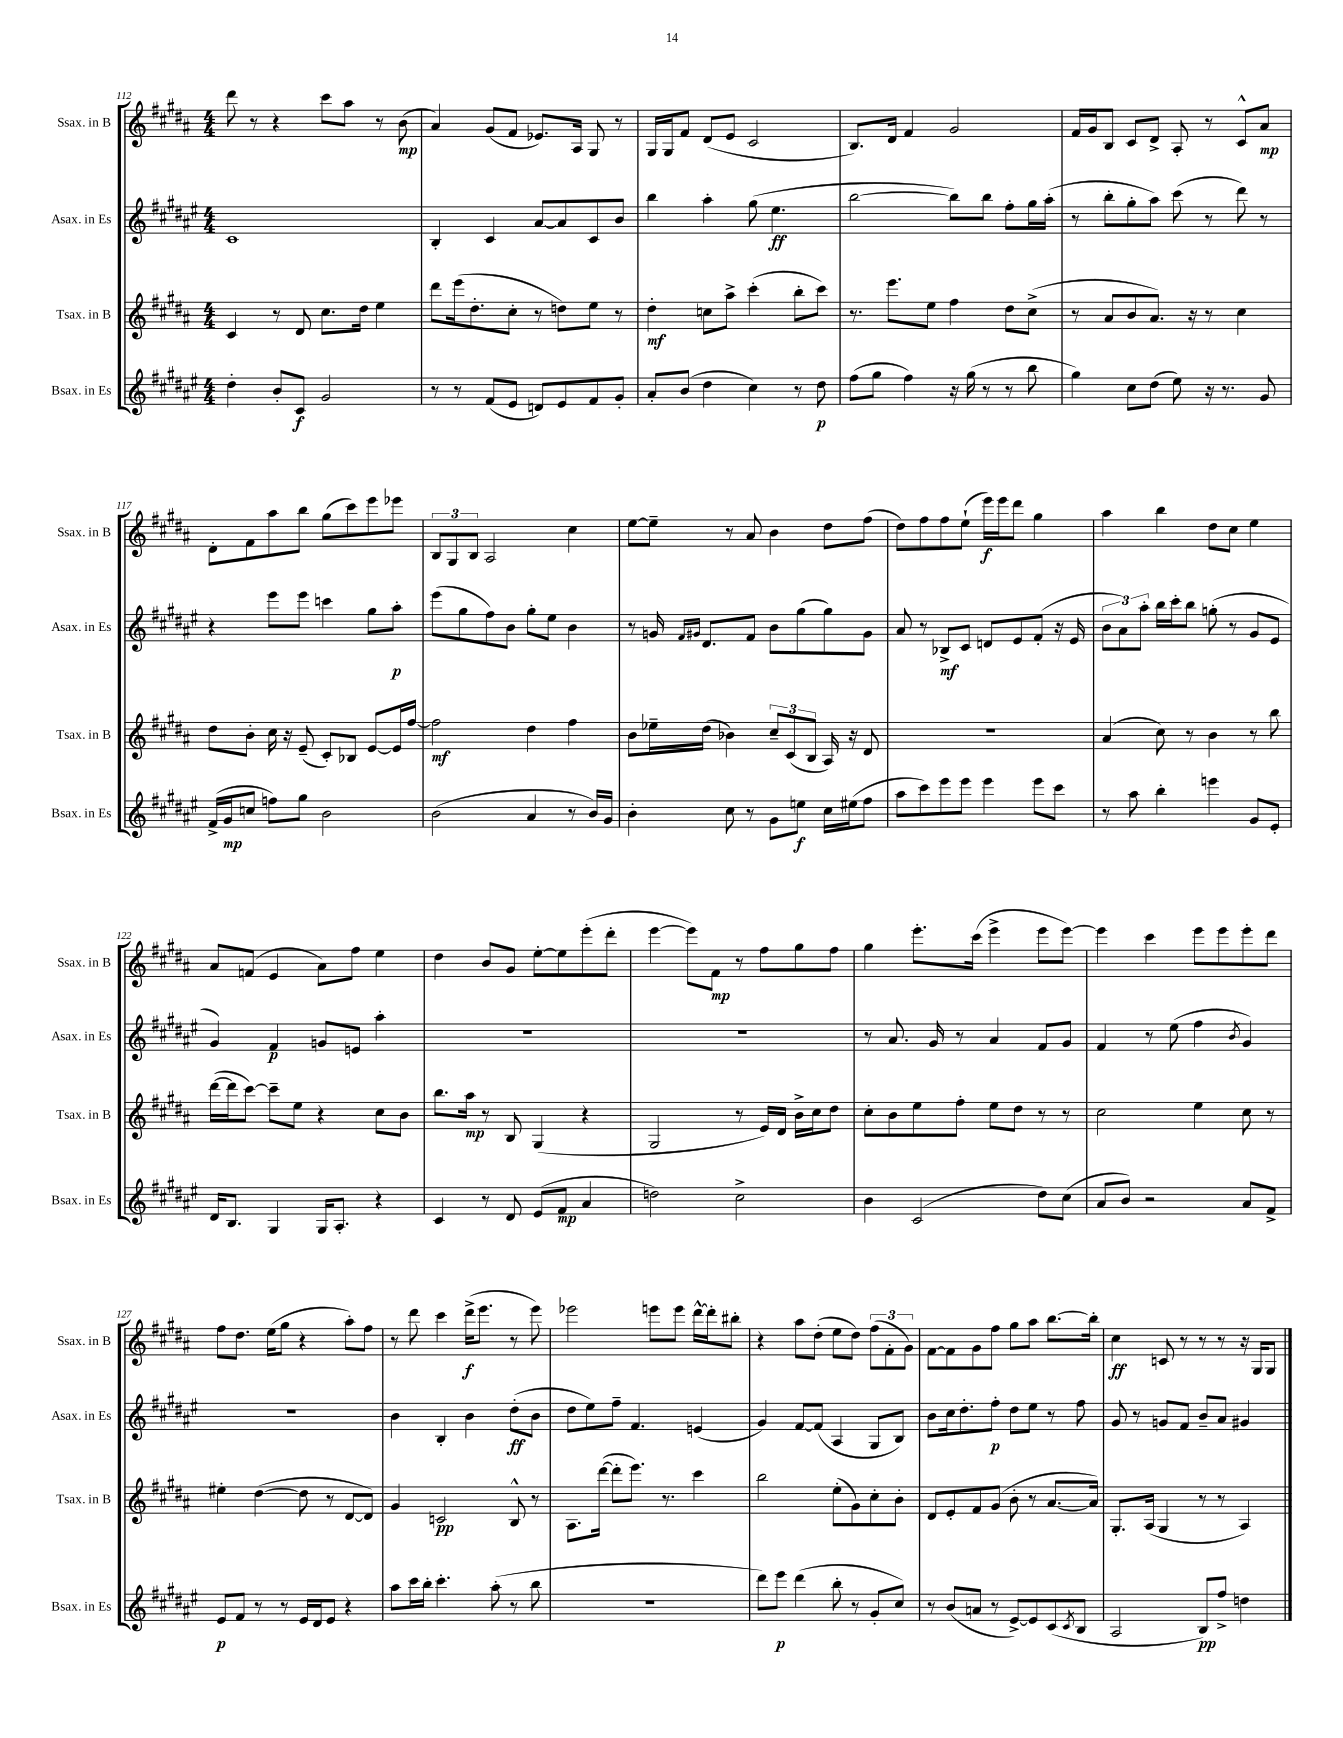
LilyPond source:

<<
\new StaffGroup <<
\new Staff = "s0" \with { instrumentName = "Ssax. in B" shortInstrumentName = "Ssax. in B" } {
    \clef treble \key b \major \numericTimeSignature \time 4/4
    dis'''8 r8 r4 cis'''8 ais''8 r8 b'8\mp( |
    ais'4) gis'8( fis'8 ees'8.) ais16 gis8 r8 |
    gis16 gis16 fis'8 dis'8( e'8 cis'2 |
    b8.) dis'16 fis'4 gis'2 |
    fis'16 gis'16 b8 cis'8 dis'8-> ais8-. r8 cis'8-^ ais'8\mp |
    dis'8-. fis'8 ais''8 b''8 gis''8( cis'''8) e'''8 ees'''8 |
    \tuplet 3/2 { b8 gis8 b8 } ais2 cis''4 |
    e''8~ e''8-- r8 ais'8 b'4 dis''8 fis''8( |
    dis''8) fis''8 fis''8 e''8-!( e'''16\f) e'''16 dis'''8 gis''4 |
    ais''4 b''4 dis''8 cis''8 e''4 |
    ais'8 f'8( e'4 ais'8) fis''8 e''4 |
    dis''4 b'8 gis'8 e''8~-. e''8 e'''8-.( dis'''8-. |
    e'''4~ e'''8) fis'8\mp r8 fis''8 gis''8 fis''8 |
    gis''4 e'''8.-. cis'''16( e'''4-> e'''8 e'''8~) |
    e'''4 cis'''4 e'''8 e'''8 e'''8-. dis'''8 |
    fis''8 dis''8. e''16( gis''8 r4 ais''8-.) fis''8 |
    r8 dis'''8 cis'''4 dis'''16->\f( e'''8. r8 e'''8) |
    ees'''2 e'''8 e'''8 dis'''16~-^ dis'''16-. bis''8-. |
    r4 ais''8 dis''8-.( e''8 dis''8) \tuplet 3/2 { fis''8( fis'8-. gis'8) } |
    fis'8~ fis'8 gis'8 fis''8 gis''8 ais''8 b''8.~ b''16-. |
    cis''4\ff c'8 r8 r8 r8 r16 gis16 gis8 \bar "|." |
}
\new Staff = "s1" \with { instrumentName = "Asax. in Es" shortInstrumentName = "Asax. in Es" } {
    \clef treble \key fis \major \numericTimeSignature \time 4/4
    cis'1 |
    b4-. cis'4 ais'8~ ais'8 cis'8 b'8 |
    b''4 ais''4-. gis''8( eis''4.\ff |
    b''2~ b''8) b''8 fis''8-. gis''16 ais''16-.( |
    r8 b''8-. gis''8-. ais''8) cis'''8( r8 dis'''8) r8 |
    r4 eis'''8 eis'''8 c'''4 gis''8 ais''8-.\p |
    eis'''8( gis''8 fis''8) b'8 gis''8-. eis''8 b'4 |
    r8 g'16 \grace { fis'16 gis'16 } dis'8. fis'8 b'8 gis''8( gis''8) gis'8 |
    ais'8 r8 bes8->\mf cis'8 d'8 eis'8 fis'8-.( r16 eis'16 |
    \tuplet 3/2 { b'8 ais'8) ais''8-. } b''16 cis'''16-. b''8 g''8-.( r8 gis'8 eis'8 |
    gis'4) fis'4\p g'8 e'8 ais''4-. |
    R1 |
    R1 |
    r8 ais'8. gis'16 r8 ais'4 fis'8 gis'8 |
    fis'4 r8 eis''8( fis''4 \acciaccatura { b'8 } gis'4) |
    R1 |
    b'4 b4-. b'4 dis''8-.\ff( b'8 |
    dis''8 eis''8) fis''8-- fis'4. e'4( |
    gis'4) fis'8~ fis'8( ais4 gis8 b8) |
    b'8 cis''16 dis''8.-. fis''8-.\p dis''8 eis''8 r8 fis''8 |
    gis'8 r8 g'8 fis'8 b'8-- ais'8 gis'4 \bar "|." |
}
\new Staff = "s2" \with { instrumentName = "Tsax. in B" shortInstrumentName = "Tsax. in B" } {
    \clef treble \key b \major \numericTimeSignature \time 4/4
    cis'4 r8 dis'8 cis''8. dis''16 e''4 |
    dis'''8 e'''16( dis''8.-. cis''8-. r8 d''8) e''8 r8 |
    dis''4-.\mf c''8 ais''8-> cis'''4-.( b''8-. cis'''8) |
    r8. e'''8. e''8 fis''4 dis''8 cis''8->( |
    r8 ais'8 b'8 ais'8.) r16 r8 cis''4 |
    dis''8 b'8-. cis''16 r16 e'8--( cis'8-.) bes8 e'8~ e'16 fis''16~ |
    fis''2\mf dis''4 fis''4 |
    b'8 ees''16-- dis''16( bes'4) \tuplet 3/2 { cis''8-- cis'8( b8 } ais16) r16 dis'8 |
    R1 |
    ais'4( cis''8) r8 b'4 r8 b''8 |
    dis'''16~( dis'''16 cis'''8~) cis'''8-- e''8 r4 cis''8 b'8 |
    b''8. ais''16\mp r8 b8 gis4( r4 |
    gis2 r8 e'16) dis'16 b'16-> cis''16 dis''8 |
    cis''8-. b'8 e''8 fis''8-. e''8 dis''8 r8 r8 |
    cis''2 e''4 cis''8 r8 |
    eis''4-. dis''4~( dis''8 r8 dis'8~ dis'8) |
    gis'4 c'2\pp b8-^ r8 |
    ais8. dis'''16~( dis'''8-. e'''8.) r8. cis'''4 |
    b''2 e''8-.( gis'8) cis''8-. b'8-. |
    dis'8 e'8-. fis'8 gis'8( b'8-. r8 ais'8.~ ais'16) |
    gis8.-. ais16( gis4 r8 r8 ais4) \bar "|." |
}
\new Staff = "s3" \with { instrumentName = "Bsax. in Es" shortInstrumentName = "Bsax. in Es" } {
    \clef treble \key fis \major \numericTimeSignature \time 4/4
    dis''4-. b'8-. cis'8\f gis'2 |
    r8 r8 fis'8( eis'8 d'8) eis'8 fis'8 gis'8-. |
    ais'8-. b'8( dis''4 cis''4) r8 dis''8\p |
    fis''8( gis''8 fis''4) r16 gis''16( r8 r8 b''8 |
    gis''4) cis''8 dis''8( eis''8) r16 r8. gis'8 |
    fis'16->( gis'16\mp c''8 f''8) gis''8 b'2 |
    b'2( ais'4 r8 b'16) gis'16 |
    b'4-. cis''8 r8 gis'8 e''8\f cis''16 eis''16( fis''8 |
    ais''8 cis'''8) eis'''8 eis'''8 eis'''4 eis'''8 cis'''8 |
    r8 ais''8 b''4-. e'''4 gis'8 eis'8-. |
    dis'16 b8. gis4 gis16 ais8.-. r4 |
    cis'4 r8 dis'8 eis'8( fis'8\mp ais'4 |
    d''2) cis''2-> |
    b'4 cis'2( dis''8) cis''8( |
    ais'8 b'8) r2 ais'8 fis'8-> |
    eis'8\p fis'8 r8 r8 eis'16 dis'16 eis'8 r4 |
    ais''8 cis'''16 b''16-. cis'''4.-. ais''8-.( r8 b''8 |
    r1 |
    dis'''8) eis'''8\p dis'''4( b''8-. r8 gis'8-. cis''8) |
    r8 b'8( a'8 r8 eis'8~->) eis'8 cis'8( \acciaccatura { cis'8 } b8 |
    ais2 b8\pp) fis''8-> d''4 \bar "|." |
}
>>
>>
\layout { \context { \Score currentBarNumber = #112 } }
